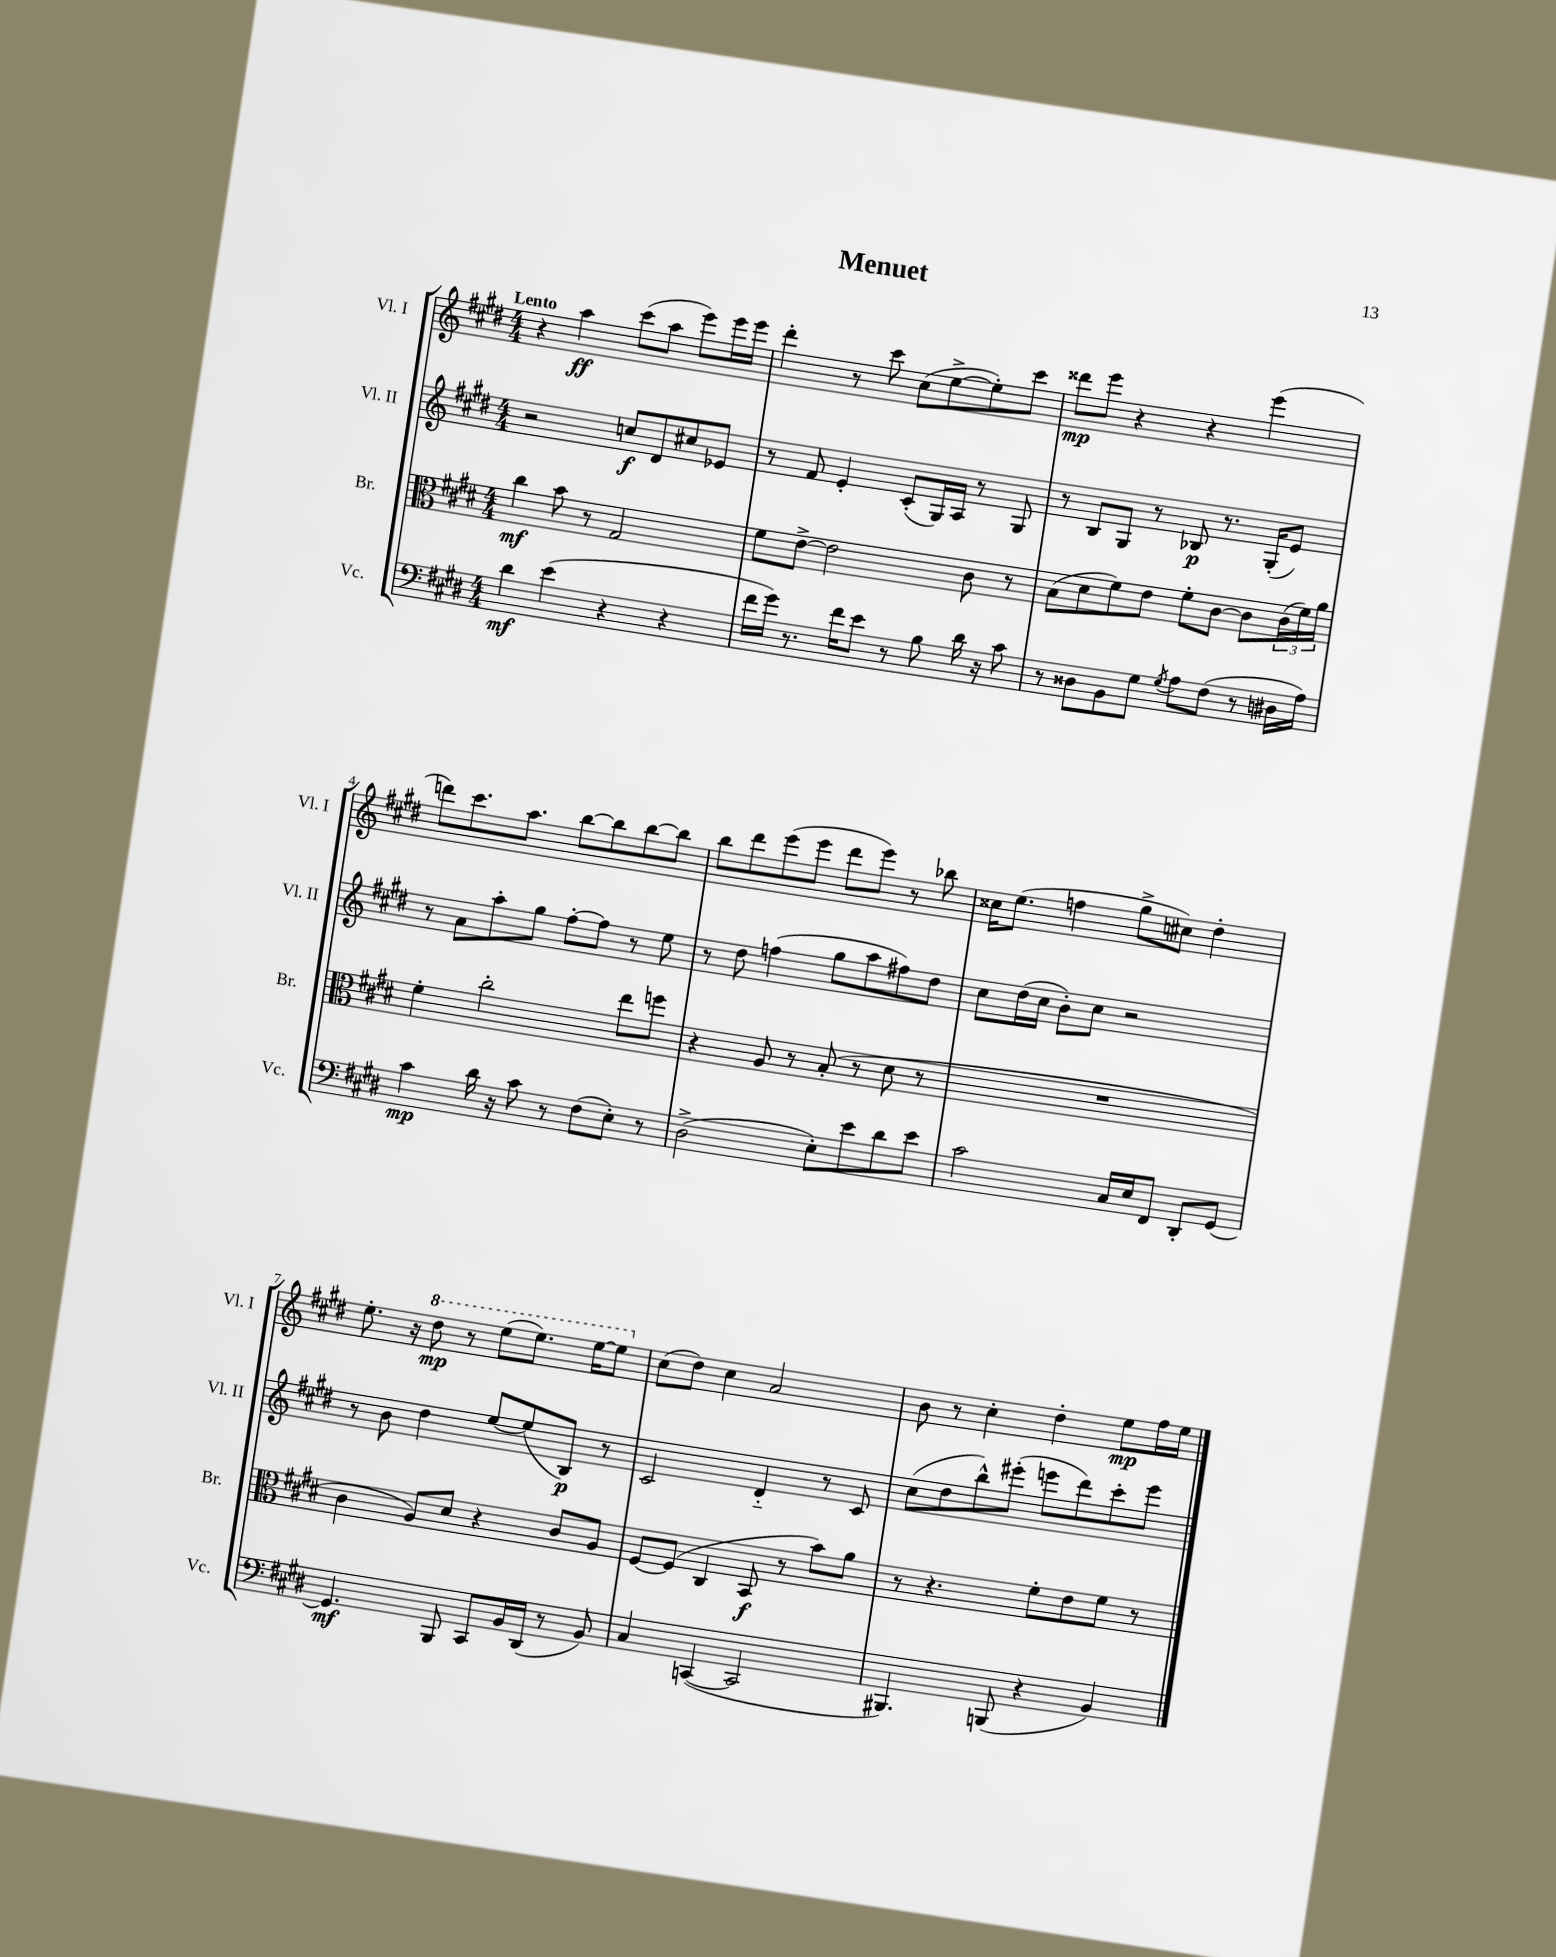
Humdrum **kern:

**kern	**kern	**kern	**kern
*staff4	*staff3	*staff2	*staff1
*clefF4	*clefC3	*clefG2	*clefG2
*k[f#c#g#d#]	*k[f#c#g#d#]	*k[f#c#g#d#]	*k[f#c#g#d#]
*M4/4	*M4/4	*M4/4	*M4/4
4d#	4cc#	2r	4r
(4e	8b	.	4aa
.	8r	.	.
4r	2G#	8cc	(8ccc#
.	.	8d#	8aa
4r	.	8cc#	8eee)
.	.	8e-	16eee
.	.	.	16eee
=	=	=	=
16f#	8f#	8r	4ddd#'
16g#)	.	.	.
8.r	[8e^	8f#	.
.	2e]	4e'	8r
16f#	.	.	.
8e	.	.	8ccc#
8r	.	(8c#'	(8cc#
8B	.	16G#)	[8ee^
.	.	16A	.
16d#	8c#	8r	8ee'])
16r	.	.	.
8c#	8r	8G#	8ccc#
=	=	=	=
8r	(8B	8r	8ddd##
8D##	8d#	8B	8eee
8BB	8f#)	8G#	4r
8G#	8e	8r	.
8qG#	.	.	.
8A	8f#'	8B-	4r
(8F#	[8c#	8.r	.
8r	8c#]	.	(4eee
.	.	(16G#'	.
16D#	(24c#	8e)	.
.	24f#)	.	.
16A)	.	.	.
.	24a	.	.
=	=	=	=
4c#	4f#'	8r	8ddd)
.	.	8a	8.ccc#
16d#	2cc#'	8aa'	.
16r	.	.	8.aa
8c#	.	8gg#	.
8r	.	[8ff#'	[8bb
(8F#	.	8ff#]	8bb]
8E')	8ee	8r	[8bb
8r	8ff	8ee	8bb]
=	=	=	=
(2D#^	4r	8r	8bb
.	.	8dd#	8ddd#
.	8A	(4ff	(8eee
.	8r	.	8eee
8E')	(8B'	8gg#	8ddd#
8e	8r	8aa	8eee)
8d#	8d#	8ff#)	8r
8e	8r	8dd#	8bb-
=	=	=	=
2c#	1r	8cc#	16cc##
.	.	.	(8.ee
.	.	(16dd#	.
.	.	16cc#	.
.	.	8b')	4ff
.	.	8cc#	.
16C#	.	2r	8gg#^
16E	.	.	.
8FF#	.	.	8cc#)
8DD#'	.	.	4dd#'
[8GG#	.	.	.
=	=	=	=
4.GG#]	4c#	8r	8.ee'
.	.	8b	.
.	.	.	16r
.	8A)	4dd#	8ddd#
8BBB	8d#	.	8r
8CC#	4r	[8ee	(8eee
16BB	.	(8ee]	8.eee)
(16DD#	.	.	.
8r	8c#	8B)	.
.	.	.	[16eee
8BB)	8A	8r	8eee]
=	=	=	=
4C#	[8F#	2c#	(8cc#
.	(8F#]	.	8dd#)
([4CC	4C#	.	4cc#
2CC]	8BB	4d#'~	2a
.	8r	.	.
.	8b)	8r	.
.	8a	8c#	.
=	=	=	=
4.BBB#)	8r	(8cc#	8b
.	4.r	8dd#	8r
.	.	8bb^^)	4cc#'
(8BBB	.	(8eee#'	.
4r	8f#'	8eee	4dd#'
.	8e	8ddd#)	.
4BB)	8f#	8ccc#'	8ee
.	8r	8eee	16ff#
.	.	.	16ee
==	==	==	==
*-	*-	*-	*-
